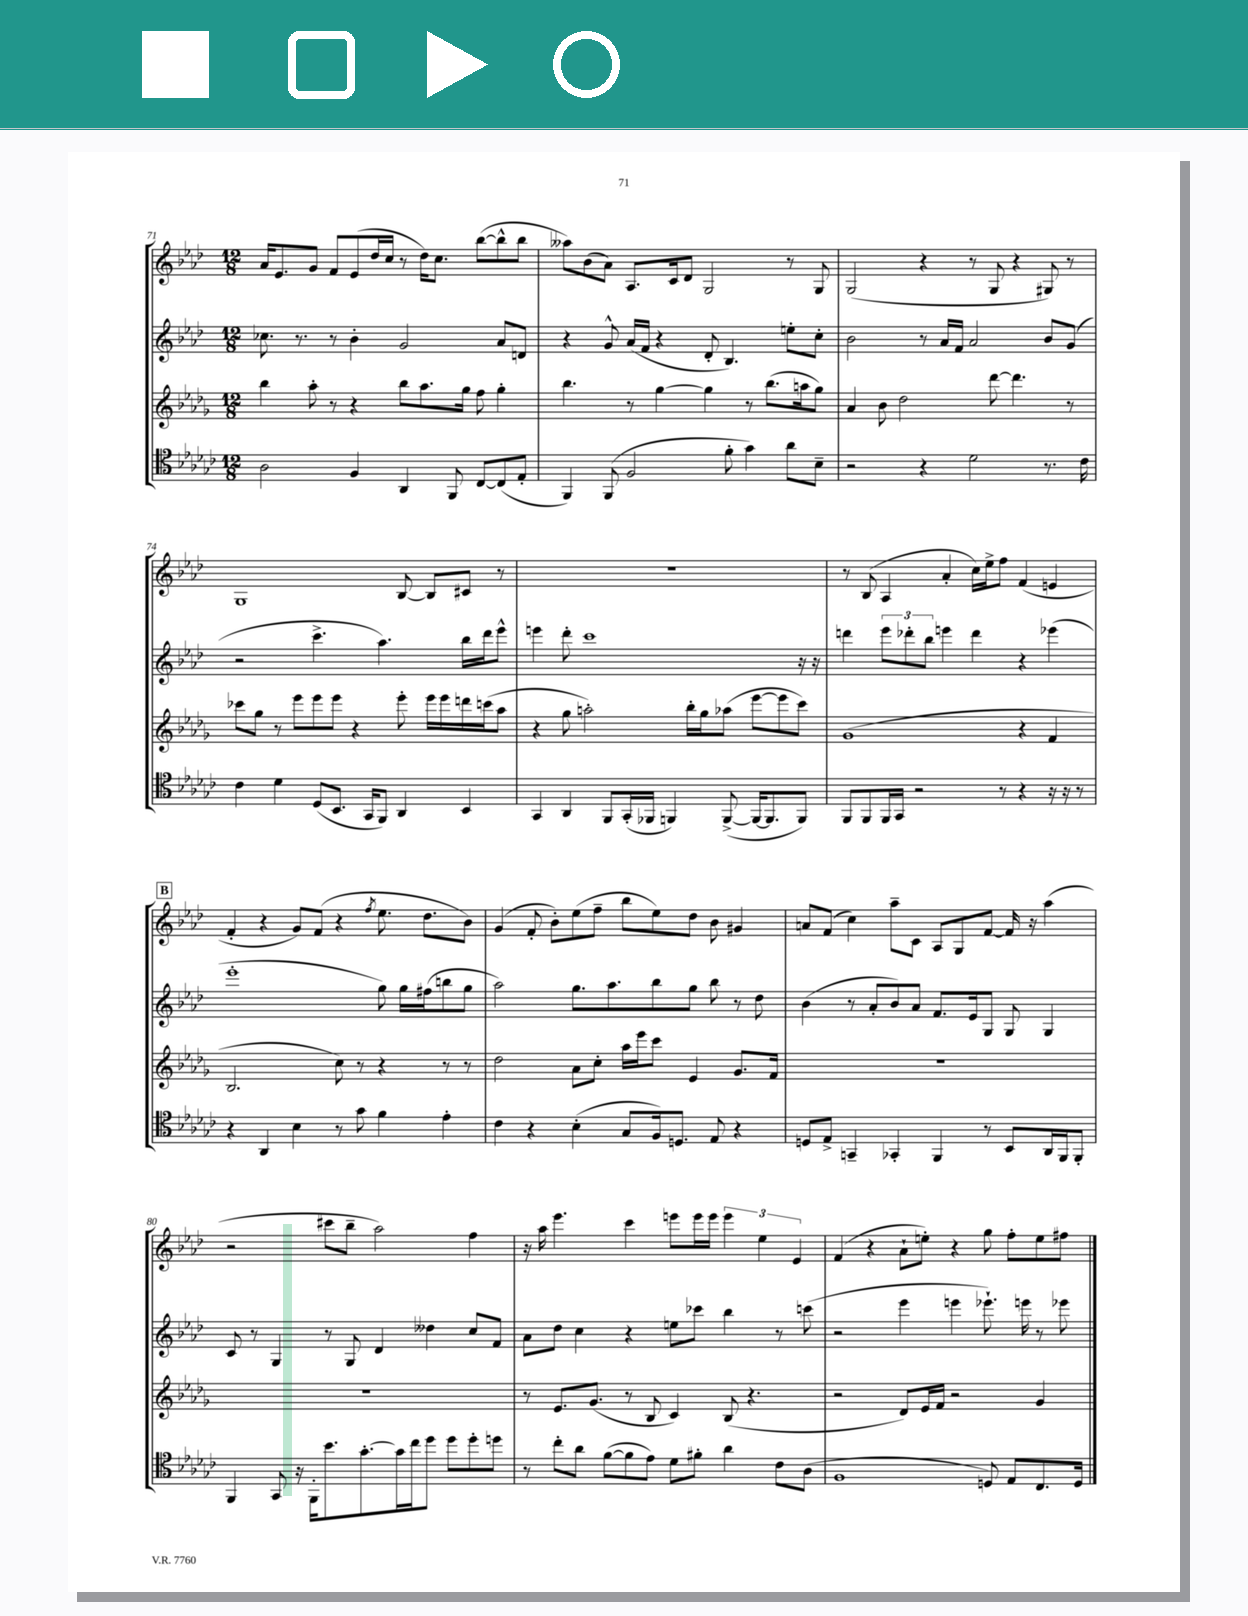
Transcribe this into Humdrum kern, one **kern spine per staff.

**kern	**kern	**kern	**kern
*part4	*part3	*part2	*part1
*staff4	*staff3	*staff2	*staff1
*clefC4	*clefG2	*clefG2	*clefG2
*k[b-e-a-d-g-c-]	*k[b-e-a-d-g-]	*k[b-e-a-d-]	*k[b-e-a-d-]
*M12/8	*M12/8	*M12/8	*M12/8
=71	=71	=71	=71
2A-\	4bb-\	8.cc-X\	16a-/KL
.	.	.	8.e-/
.	.	8.r	.
.	8aa-'\	.	8g/J
.	8r	8r	8f/L
4F/	4r	4b-'\	(8e-/
.	.	.	16dd-/L
.	.	.	16cc/JJ
4AA-/	8bb-\L	2g/	8r
.	8.aa-\	.	16dd-\KL)
.	.	.	8.cc\J
8FF/	.	.	.
.	16gg-\Jk	.	.
[8C-/L	8ff\	.	([8bb-\L
(8C-/]	4gg-'\	8a-/L	8bb-^^\]
8E-'/J	.	8dn/J	8bb-\J
=72	=72	=72	=72
4FF/)	4.bb-\	4r	8aa--X\L)
.	.	.	(8b-\
(8FF/	.	8g^^/	8a-\J)
2F/	8r	(16a-/LL	8.A-/L
.	.	16f/JJ	.
.	[4gg-\	4r	.
.	.	.	16c/k
.	.	.	8d-/J
.	4gg-\]	8d-'/	2G/
8f'\	.	4.B-/)	.
4g-\)	8r	.	.
.	(8.bb-\L	.	.
8a-\L	.	8een'\L	8r
.	16aan\k	.	.
8B-~\J	8gg-\J)	8cc'\J	8G/
=73	=73	=73	=73
2r	4a-/	2b-\	(2G/
.	8b-\	.	.
.	2dd-\	.	.
4r	.	8r	4r
.	.	16a-/LL	.
.	.	16f/JJ	.
2d-\	.	2a-/	8r
.	[8ddd-\	.	8G/
.	4.ddd-\]	.	4r
8.r	.	8b-/L	8G#X/)
.	8r	(8g/J	8r
16c-\	.	.	.
!!LO:LB:g=z
=74	=74	=74	=74
4c-\	8ccc-X\L	2r	1G
.	8gg-\J	.	.
4d-\	8r	.	.
.	8eee-\L	.	.
(8D-/L	8eee-\	4.ccc^\	.
8.BB-/J	8eee-\J	.	.
.	4r	.	.
16GG-/KL	.	.	.
8FF/J)	.	4.aa-\)	.
4AA-/	8eee-'\	.	[8B-/
.	16eee-\LL	.	8B-/L]
.	16eee-\	.	.
4BB-/	16dddn\	16bb-\LL	8c#X/J
.	(16cccn\J	16ddd-\J	.
.	8aa-\J	8eee-^^\J	8r
=75	=75	=75	=75
4GG-/	4r	4eeen\	1.r
4AA-/	8gg-\	8ddd-'\	.
.	2aan'\)	1ccc	.
8FF/L	.	.	.
(16GG-'/L	.	.	.
16FF-X/JJ	.	.	.
4FFn/)	.	.	.
.	16bb-'\LL	.	.
.	16gg-\J	.	.
([8FF^/	(8aa-X\J	.	.
16FF/KL_	[8eee-\L	.	.
8.FF/]	.	.	.
.	8eee-\]	.	.
8FF/J)	8ccc\J)	16r	.
.	.	16r	.
=76	=76	=76	=76
8FF/L	(1g-	4dddn\	8r
8FF/	.	.	(8B-/
16FF/L	.	12eee-\L	4A-/
16GG-/JJ	.	.	.
.	.	12ddd-X'\	.
2r	.	.	.
.	.	12bb-\J	.
.	.	4eeen\	4a-'/
.	.	4ddd-\	16cc\LL)
.	.	.	16ee-^\J
8r	.	.	8ff\J
4r	4r	4r	(4f/
16r	4f/	(4eee-X\	4en/
16r	.	.	.
8r	.	.	.
!!LO:LB:g=z
!!LO:REH:place=s1:t=B
=77	=77	=77	=77
4r	2.B-/	1eee-'	4f'/
4AA-/	.	.	4r
4B-\	.	.	8g/L)
.	.	.	(8f/J
8r	8cc\)	.	4r
8g-\	8r	.	.
.	.	.	8qff/
4f\	4r	8gg\)	8.ee-\
.	.	16gg\LL	.
.	.	(16ff#X\J	8.dd-\L
4e-'\	8r	8bbn\	.
.	8r	8gg\J	8b-\J)
=78	=78	=78	=78
4c-\	2dd-\	2aa-\)	(4g/
4r	.	.	8f'/
.	.	.	8b-'\L)
(4B-'\	8a-\L	8.gg\L	(8ee-\
.	8cc'\J	.	8ff~\J
.	.	8.aa-\	.
8G-/L	16aa-\LL	.	8bb-\L
.	16eee-\J	.	.
16F/k)	8ccc\J	8bb-\	8ee-\)
8.Dn/J	.	.	.
.	4e-/	8gg\J	8dd-\J
8E-/	.	8bb-\	8b-\
4r	8.g-/L	8r	4g#X/
.	.	8dd-\	.
.	16f/Jk	.	.
=79	=79	=79	=79
8Dn/L	1.r	(4b-\	8an/L
8E-^/J	.	.	(8f/J
4GGn~/	.	8r	4cc\)
.	.	8a-'/L	.
4GG-X'/	.	8b-/)	8aa-~\L
.	.	8a-/J	8c\J
4FF/	.	8.f/L	8A-/L
.	.	.	8G/
.	.	16e-/k	.
8r	.	8G/J	[8f/J
8BB-/L	.	8G/	16f/]
.	.	.	16r
16AA-/L	.	4G/	(4aa-\
16FF/J	.	.	.
8FF'/J	.	.	.
!!LO:LB:g=z
=80	=80	=80	=80
4FF/	1.r	8c/	2r
.	.	8r	.
8GG-/	.	4G/	.
16r	.	.	.
16FF'\KL	.	.	.
8.b-\	.	8r	8ccc#X\L
.	.	8G/	8bb-~\J
[8.g-'\	.	.	.
.	.	4d-/	2aa-\)
16g-\L]	.	.	.
16cc-\J	.	.	.
8dd-\J	.	4dd--X\	.
8dd-\L	.	.	.
8dd-'\	.	8cc/L	4ff\
8ddn\J	.	8f/J	.
=81	=81	=81	=81
8r	8r	8a-\L	16r
.	.	.	16aa-\
8cc-'\L	8.e-/L	8dd-\J	4.eee-\
8a-\J	.	4cc\	.
.	(8.g-/J	.	.
([8f\L	.	.	.
8f\]	8r	4r	4ccc\
8e-\J)	8B-/	.	.
8d-\L	4c/)	8een\L	8eeen\L
8f#X'\J	.	8ccc-X\J	16eee\L
.	.	.	16eee\JJ
4a-\	(8B-/	4bb-\	6eee\
.	4.r	.	.
.	.	.	6ee-\
8c-\L	.	8r	.
.	.	.	6e-/
(8A-\J	.	(8cccn\	.
=82	=82	=82	=82
1F	2r	2r	(4f/
.	.	.	4r
.	8d-/L)	4eee-\	8a-`\L
.	16e-/L	.	8een'\J)
.	16f/JJ	.	.
.	2r	4eeen\	4r
8Dn/)	.	8.eee-X`\)	8gg\
8E-/L	.	.	8ff'\L
.	.	16eeen\	.
8.C-/	4g-/	8r	8ee\
.	.	8eee-X\	8ff#X\J
16D/Jk	.	.	.
==	==	==	==
*-	*-	*-	*-
